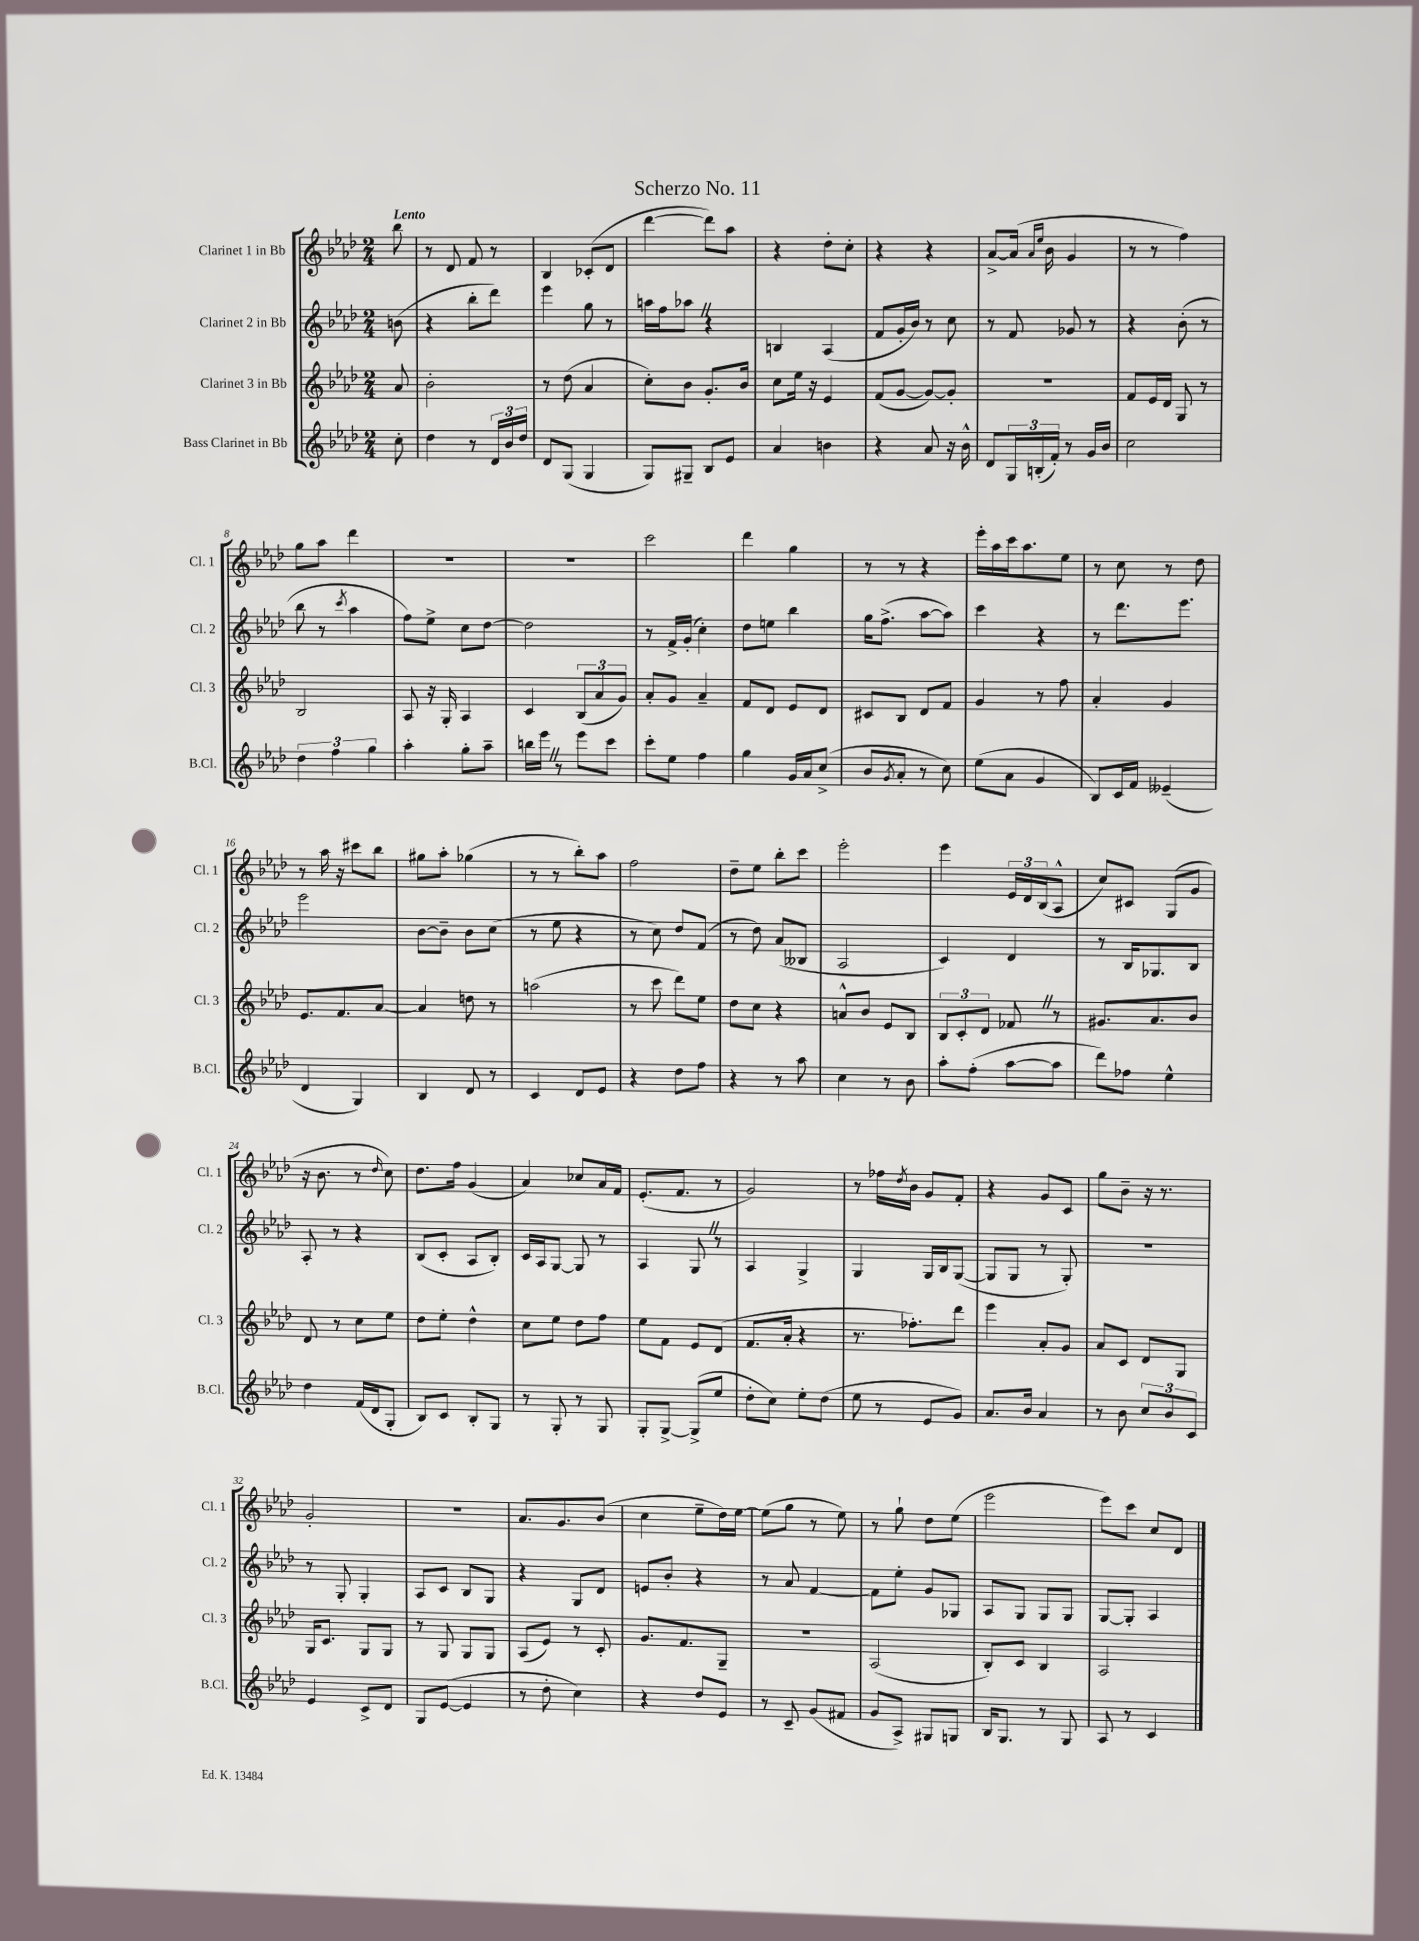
\header { title = "Scherzo No. 11" }
<<
\new StaffGroup <<
\new Staff = "s0" \with { instrumentName = "Clarinet 1 in Bb" shortInstrumentName = "Cl. 1" } {
    \clef treble \key aes \major \numericTimeSignature \time 2/4 \partial 8 \tempo "Lento"
    bes''8 |
    r8 des'8 f'8 r8 |
    bes4 ces'8-.( des'8 |
    des'''4~ des'''8) aes''8 |
    r4 des''8-. c''8-. |
    r4 r4 |
    aes'8~-> aes'16( \grace { aes'16 ees''16 } bes'16 g'4 |
    r8 r8 f''4) |
    g''8 aes''8 des'''4 |
    R2 |
    R2 |
    c'''2 |
    des'''4 g''4 |
    r8 r8 r4 |
    ees'''16-. aes''16 c'''16 aes''8. ees''8 |
    r8 c''8 r8 des''8 |
    r8 aes''16 r16 cis'''8 bes''8 |
    gis''8 aes''8-. ges''4( |
    r8 r8 bes''8-.) aes''8 |
    f''2 |
    des''8-- ees''8 bes''8-. c'''8 |
    ees'''2-. |
    ees'''4 \tuplet 3/2 { ees'16 des'16 bes16( } aes8-^ |
    c''8) cis'8 g8( g'8 |
    r16 bes'8. r8 \grace { des''16 } c''8) |
    des''8. f''16 g'4( |
    aes'4) ces''8 aes'16 f'16 |
    ees'8.-.( f'8. r8 |
    g'2) |
    r8 fes''16 \acciaccatura { des''8 } bes'16 g'8 f'8-. |
    r4 g'8 c'8 |
    g''8 bes'8-- r16 r8. |
    g'2-. |
    r2 |
    aes'8. g'8. bes'8( |
    c''4 ees''8-- des''16) ees''16~ |
    ees''8( g''8 r8 ees''8) |
    r8 g''8-! des''8 ees''8( |
    ees'''2 |
    ees'''8) c'''8 c''8 des'8 \bar "|." |
}
\new Staff = "s1" \with { instrumentName = "Clarinet 2 in Bb" shortInstrumentName = "Cl. 2" } {
    \clef treble \key aes \major \numericTimeSignature \time 2/4 \partial 8
    b'8( |
    r4 bes''8-. des'''8) |
    ees'''4 g''8 r8 |
    a''16 f''16 aes''8 \once \override BreathingSign.text = \markup { \musicglyph "scripts.caesura.straight" } \breathe r4 |
    b4 aes4( |
    f'8 g'16-. bes'16) r8 c''8 |
    r8 f'8 ges'8 r8 |
    r4 bes'8-.( r8 |
    bes''8 r8 \acciaccatura { c'''8 } aes''4 |
    f''8) ees''8-> c''8 des''8~ |
    des''2 |
    r8 f'16-> g'16-.( c''4-.) |
    des''8 e''8 bes''4 |
    g''16 f''8.->( aes''8~ aes''8) |
    c'''4 r4 |
    r8 des'''8. ees'''8. |
    ees'''2 |
    bes'8~ bes'8-- bes'8 c''8( |
    r8 ees''8 r4 |
    r8 c''8) des''8 f'8( |
    r8 des''8) aes'8( beses8 |
    aes2 |
    c'4) des'4 |
    r8 bes16 ges8. bes8 |
    aes8-. r8 r4 |
    bes8( c'8-. aes8 bes8-.) |
    c'16 aes16 g8~ g8 r8 |
    aes4 g8 \once \override BreathingSign.text = \markup { \musicglyph "scripts.caesura.straight" } \breathe r8 |
    aes4 g4-> |
    g4 g16 bes16 g8~( |
    g8 g8 r8 g8-.) |
    R2 |
    r8 g8-. g4-. |
    aes8 c'8 bes8 g8 |
    r4 g8 des'8 |
    e'8 bes'8-. r4 |
    r8 aes'8 f'4~ |
    f'8 ees''8-. g'8 ges8 |
    aes8 g8 g8 g8 |
    g8~ g8-. aes4 \bar "|." |
}
\new Staff = "s2" \with { instrumentName = "Clarinet 3 in Bb" shortInstrumentName = "Cl. 3" } {
    \clef treble \key aes \major \numericTimeSignature \time 2/4 \partial 8
    aes'8 |
    bes'2-. |
    r8 des''8( aes'4 |
    c''8-.) bes'8 g'8.-. bes'16 |
    c''8 ees''16 r16 ees'4 |
    f'8( g'8~ g'8~) g'8-. |
    R2 |
    f'8 ees'16 des'16 g8 r8 |
    bes2 |
    aes8 r16 g16-. aes4 |
    c'4 \tuplet 3/2 { bes8( aes'8 g'8) } |
    aes'8-. g'8 aes'4-- |
    f'8 des'8 ees'8 des'8 |
    cis'8 bes8 des'8 f'8 |
    g'4 r8 f''8 |
    aes'4-. g'4 |
    ees'8. f'8. aes'8~ |
    aes'4 d''8 r8 |
    a''2( |
    r8 c'''8 des'''8) ees''8 |
    des''8 c''8 r4 |
    a'8-^ bes'8 ees'8 bes8 |
    \tuplet 3/2 { bes8 c'8-. des'8 } fes'8 \once \override BreathingSign.text = \markup { \musicglyph "scripts.caesura.straight" } \breathe r8 |
    gis'8. aes'8. bes'8 |
    des'8 r8 c''8 ees''8 |
    des''8 ees''8-. des''4-^ |
    c''8 ees''8 des''8 f''8 |
    ees''8 f'8 ees'8 des'8( |
    f'8. aes'16-. r4 |
    r8. fes''8.-.) des'''8 |
    ees'''4 aes'8-. g'8 |
    aes'8 c'8 des'8 g8 |
    g16 c'8. g8 g8 |
    r8 g8 g8 g8 |
    aes8( ees'8) r8 c'8-. |
    g'8. f'8. g8-- |
    r2 |
    aes2( |
    bes8-.) c'8 bes4 |
    aes2 \bar "|." |
}
\new Staff = "s3" \with { instrumentName = "Bass Clarinet in Bb" shortInstrumentName = "B.Cl." } {
    \clef treble \key aes \major \numericTimeSignature \time 2/4 \partial 8
    c''8-. |
    des''4 r8 \tuplet 3/2 { des'16 bes'16 des''16 } |
    des'8 g8( g4 |
    g8) gis8-- bes8 ees'8 |
    aes'4 b'4 |
    r4 aes'8 r16 bes'16-^ |
    des'8 \tuplet 3/2 { g16 b16-.( f'16-.) } r8 g'16 bes'16 |
    c''2 |
    \tuplet 3/2 { des''4 f''4 g''4 } |
    aes''4-. g''8-. aes''8-- |
    b''16 ees'''16 \once \override BreathingSign.text = \markup { \musicglyph "scripts.caesura.straight" } \breathe r8 ees'''8 c'''8 |
    c'''8-. ees''8 f''4 |
    g''4 g'16 aes'16 c''8->( |
    bes'8 \acciaccatura { g'8 } aes'8-. r8 c''8) |
    ees''8( aes'8 g'4 |
    bes8) c'16 f'16 eeses'4--( |
    des'4 g4) |
    bes4 des'8 r8 |
    c'4 des'8 ees'8 |
    r4 des''8 f''8 |
    r4 r8 aes''8 |
    c''4 r8 bes'8 |
    aes''8-. f''8-.( aes''8~ aes''8 |
    des'''8) fes''8 ees''4-^ |
    des''4 f'16( des'16 g8-. |
    bes8) c'8 bes8-. g8 |
    r8 g8-. r8 g8 |
    g8-. g8~-> g8->( ees''8 |
    des''8-. c''8) ees''8-. des''8( |
    ees''8 r8 ees'8 g'8) |
    aes'8. bes'16 aes'4 |
    r8 bes'8 \tuplet 3/2 { c''8 bes'8 c'8 } |
    ees'4 c'8-> des'8 |
    g8 ees'8~( ees'4 |
    r8 des''8-. c''4) |
    r4 des''8 ees'8 |
    r8 c'8-- g'8( fis'8 |
    g'8 aes8->) gis8 g8 |
    bes16 g8. r8 g8 |
    aes8 r8 c'4 \bar "|." |
}
>>
>>
